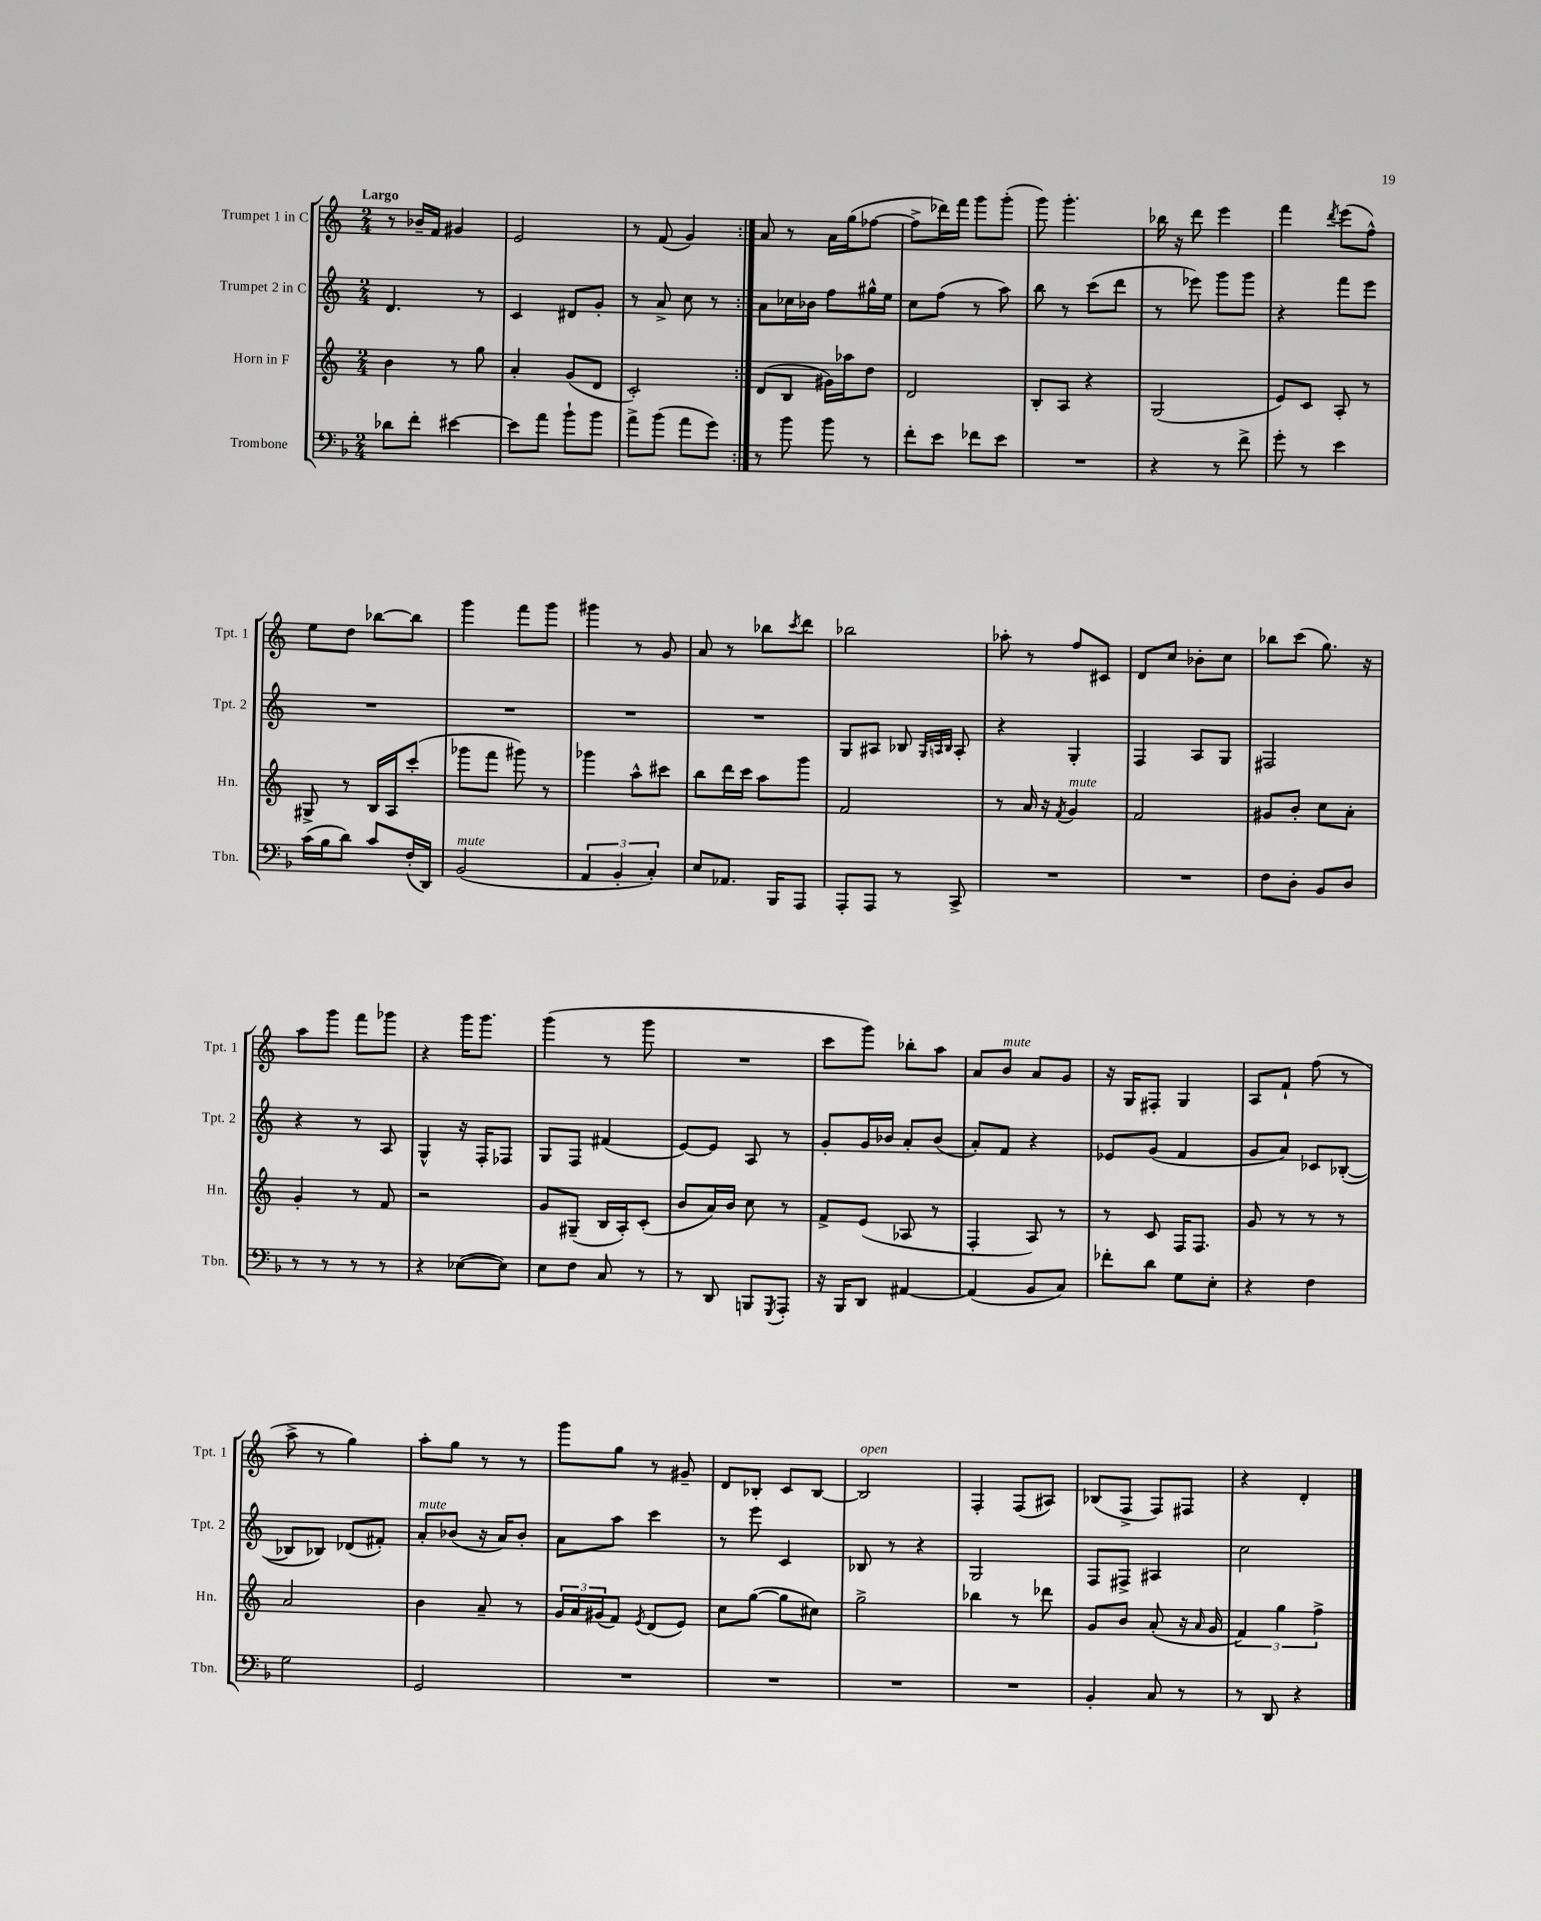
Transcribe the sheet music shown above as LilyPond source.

<<
\new StaffGroup <<
\new Staff = "s0" \with { instrumentName = "Trumpet 1 in C" shortInstrumentName = "Tpt. 1" } {
    \clef treble \key c \major \numericTimeSignature \time 2/4 \tempo "Largo"
    \repeat volta 2 { r8 bes'16-- f'16 gis'4 |
    e'2 |
    r8 f'8( g'4) | }
    a'8 r8 a'16 g''16( fes''8~ |
    fes''8-> des'''16) f'''16 g'''8 g'''8-.( |
    g'''8) g'''4.-. |
    bes''16 r16 d'''8 e'''4 |
    f'''4 \acciaccatura { d'''8 } e'''8( f''8-^) |
    e''8 d''8 bes''8~ bes''8 |
    g'''4 f'''8 g'''8 |
    gis'''4 r8 g'8 |
    a'8 r8 bes''8 \acciaccatura { c'''8 } d'''8 |
    bes''2 |
    aes''8-. r8 f''8 cis'8 |
    d'8 c''8 bes'8-. c''8 |
    bes''8 c'''8( g''8.) r16 |
    a''8 g'''8 f'''8 ges'''8 |
    r4 g'''16 g'''8. |
    g'''4( r8 g'''8 |
    R2 |
    c'''8 g'''8) bes''8-. a''8 |
    a'8 b'8^\markup { \italic "mute" } a'8 g'8 |
    r16 g16 fis8-. g4 |
    a8 f'8-! f''8( r8 |
    a''8-> r8 g''4) |
    a''8-. g''8 r8 r8 |
    g'''8 g''8 r8 gis'8-- |
    d'8 bes8-. c'8 bes8~ |
    bes2^\markup { \italic "open" } |
    f4-. f8( ais8) |
    bes8( f8-> f8) fis8 |
    r4 d'4-. \bar "|." |
}
\new Staff = "s1" \with { instrumentName = "Trumpet 2 in C" shortInstrumentName = "Tpt. 2" } {
    \clef treble \key c \major \numericTimeSignature \time 2/4
    \repeat volta 2 { d'4. r8 |
    c'4 dis'8 g'8-. |
    r8 a'8-> c''8 r8 | }
    a'8 ces''16 bes'16 f''8 gis''16-^ e''16 |
    c''8 f''8( r8 a''8) |
    b''8 r8 c'''8( d'''8 |
    r8 ees'''8) g'''8 g'''8 |
    r4 f'''8 e'''8 |
    R2 |
    R2 |
    R2 |
    R2 |
    g8 ais8 bes8 \grace { g32 a32 bes32 } a8-. |
    r4 g4-. |
    f4 a8 g8 |
    fis2 |
    r4 r8 a8 |
    g4-^ r16 f16-. fes8 |
    g8 f8 fis'4( |
    e'8~) e'8 a8 r8 |
    g'8-. g'16 bes'16 a'8-. bes'8( |
    a'8-.) f'8 r4 |
    ees'8 g'8( f'4 |
    g'8 a'8) ces'8 bes8~-.( |
    bes8 bes8) des'8( fis'8-.) |
    a'8-.^\markup { \italic "mute" } bes'8( r16 a'16) bes'8-. |
    a'8 a''8 c'''4 |
    r8 e'''8 c'4 |
    bes8 r8 r4 |
    g2 |
    f8 fis8-> ais4 |
    c''2 \bar "|." |
}
\new Staff = "s2" \with { instrumentName = "Horn in F" shortInstrumentName = "Hn." } {
    \clef treble \key c \major \numericTimeSignature \time 2/4
    \repeat volta 2 { b'4 r8 g''8 |
    a'4-. g'8( d'8 |
    c'2-.) | }
    d'8( b8 gis'16) aes''16 d''8 |
    d'2 |
    b8-. a8 r4 |
    g2( |
    e'8) c'8 a8-. r8 |
    gis8-> r8 b16 a16 c'''8-.( |
    ges'''8 f'''8 gis'''8) r8 |
    ges'''4 a''8-^ cis'''8 |
    b''8 d'''16 c'''16 a''8 g'''8 |
    f'2 |
    r8 a'16 r16 \acciaccatura { f'8 } g'4^\markup { \italic "mute" } |
    f'2 |
    gis'8 b'8-. c''8 a'8-. |
    g'4-. r8 f'8 |
    r2 |
    g'8 gis8--( b16 a16-.) c'8-.( |
    b'8 a'16) b'16 c''8 r8 |
    f'8-> e'8( aes8 r8 |
    f4-. a8) r8 |
    r8 c'8 f16 f8. |
    g'8 r8 r8 r8 |
    a'2 |
    b'4 a'8-- r8 |
    \tuplet 3/2 { g'16 a'16 gis'16( } f'8) \acciaccatura { e'8 } d'8( e'8) |
    c''8 g''8~( g''8 cis''8) |
    g''2-> |
    bes''4 r8 des'''8 |
    g'8 b'8 a'8-.( r16 \grace { a'16 } g'16 |
    \tuplet 3/2 { f'4) g''4 f''4-> } \bar "|." |
}
\new Staff = "s3" \with { instrumentName = "Trombone" shortInstrumentName = "Tbn." } {
    \clef bass \key f \major \numericTimeSignature \time 2/4
    \repeat volta 2 { des'8 f'8-. eis'4~ |
    eis'8 a'8 bes'8-! bes'8 |
    a'8-> bes'8( a'8 g'8) | }
    r8 bes'8 bes'8 r8 |
    f'8-. e'8 fes'8 e'8 |
    R2 |
    r4 r8 f'8-> |
    g'8-. r8 e'4 |
    c'16( bes16 d'8) c'8 f16-.( d,16) |
    bes,2^\markup { \italic "mute" }( |
    \tuplet 3/2 { a,4 bes,4-. c4-.) } |
    e8 aes,8. bes,,16 a,,8 |
    a,,8-. a,,8 r8 c,8-> |
    R2 |
    R2 |
    f8 d8-. bes,8 d8 |
    r8 r8 r8 r8 |
    r4 ees8~( ees8) |
    e8 f8 c8 r8 |
    r8 d,8 b,,8 \acciaccatura { g,,8 } a,,8-. |
    r16 bes,,16 d,8 ais,4~ |
    ais,4( bes,8 c8) |
    fes'8-. d'8 g8 e8-. |
    r4 f4 |
    g2 |
    g,2 |
    R2 |
    R2 |
    R2 |
    R2 |
    bes,4-. c8 r8 |
    r8 d,8 r4 \bar "|." |
}
>>
>>
\layout { \context { \Score \remove "Bar_number_engraver" } }
